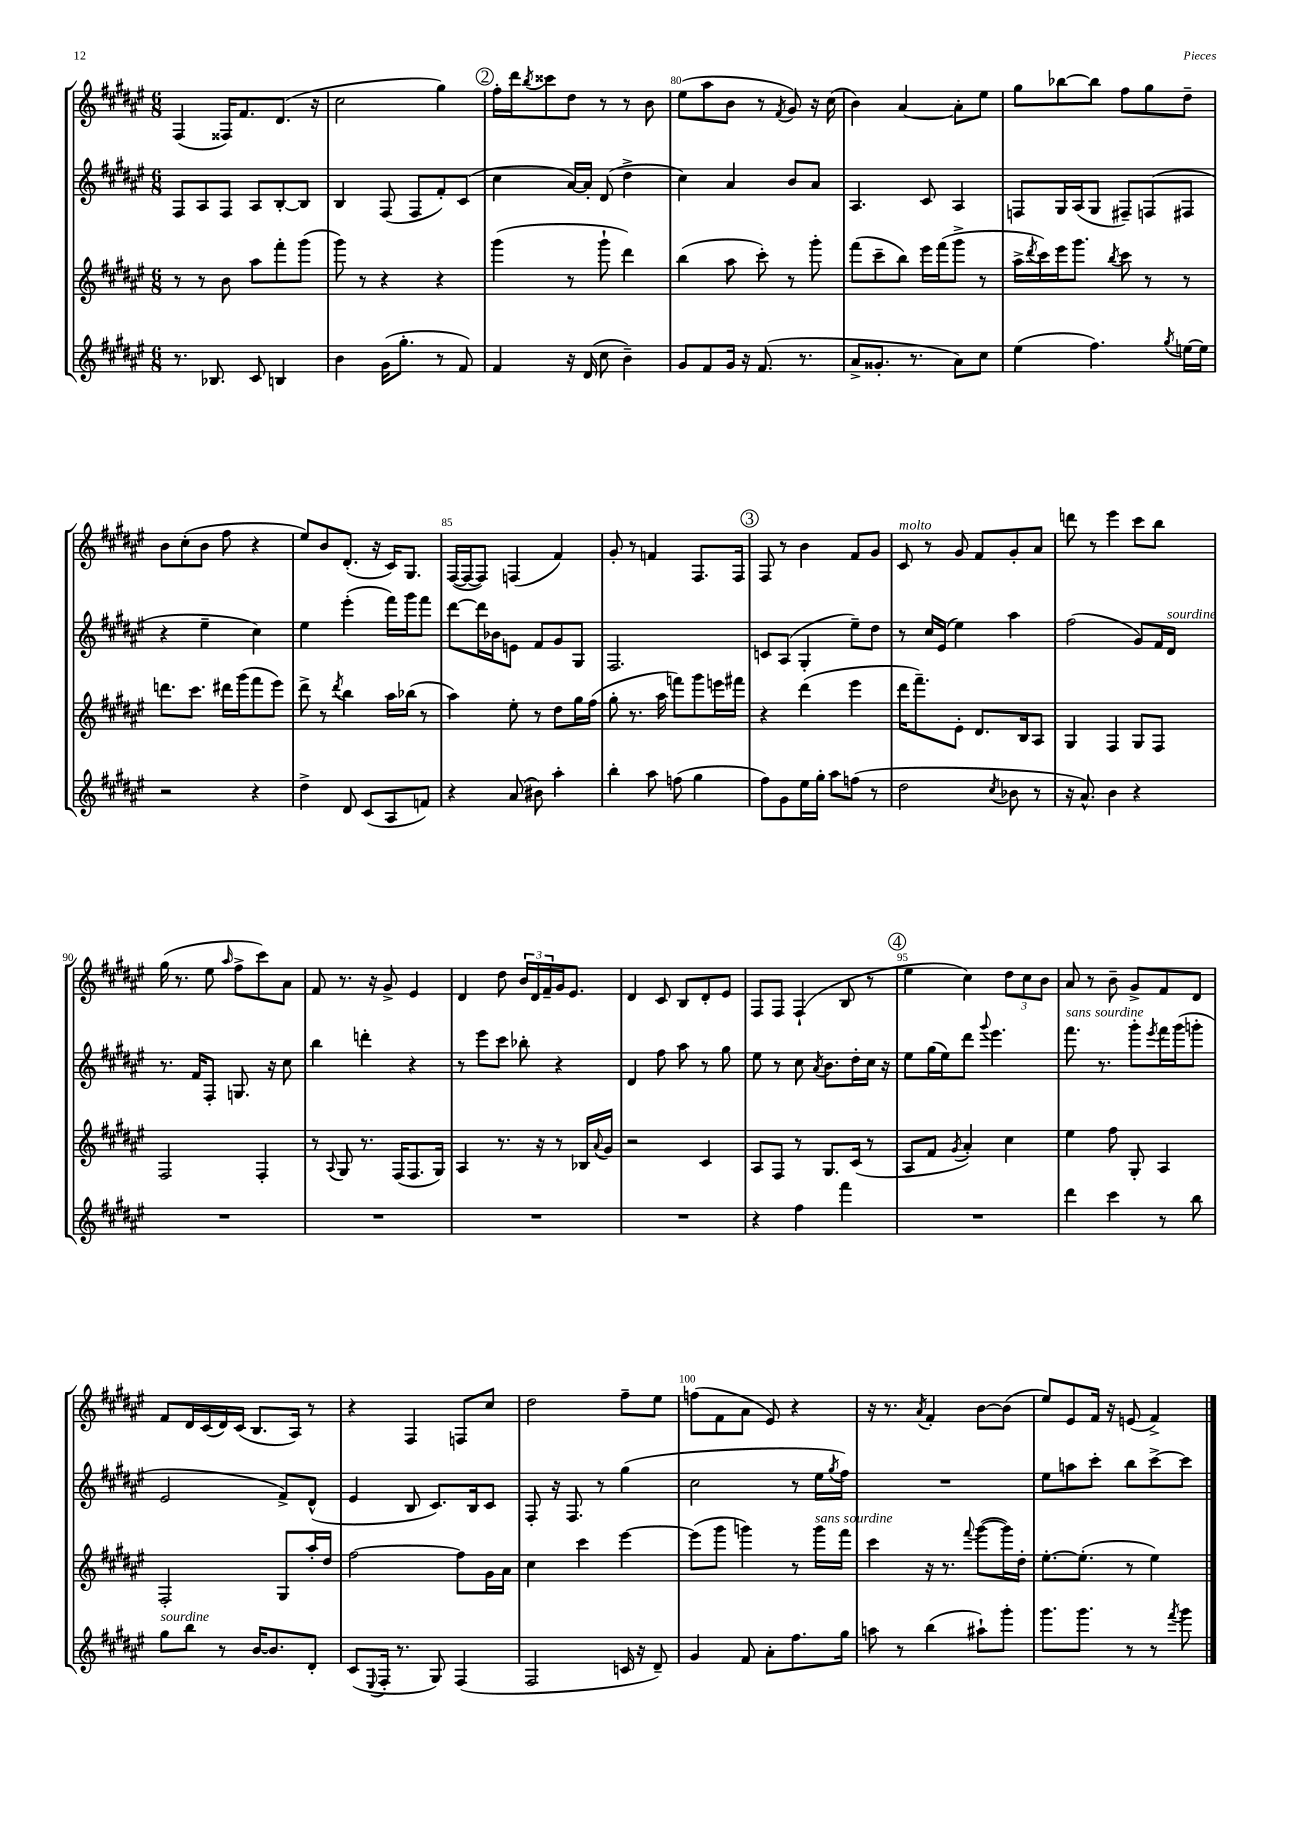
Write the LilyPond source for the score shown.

<<
\new StaffGroup <<
\new Staff = "s0" {
    \clef treble \key fis \major \numericTimeSignature \time 6/8
    fis4( fisis16) fis'8. dis'8.( r16 |
    cis''2 gis''4) |
    \mark \markup { \circle "2" } fis''16-. dis'''16 \acciaccatura { b''8 } cisis'''8 dis''8 r8 r8 b'8 |
    eis''8( ais''8 b'8 r8 \acciaccatura { fis'8 } gis'8) r16 cis''16( |
    b'4) ais'4~ ais'8-. eis''8 |
    gis''8 bes''8~ bes''8 fis''8 gis''8 dis''8-- |
    b'8 cis''8-.( b'8 fis''8 r4 |
    eis''8) b'8 dis'8.-.( r16 cis'16) gis8. |
    fis16~( fis16~ fis8) f4( fis'4) |
    gis'8-. r8 f'4 fis8. fis16 |
    \mark \markup { \circle "3" } fis8 r8 b'4 fis'8 gis'8 |
    cis'8^\markup { \italic "molto" } r8 gis'8 fis'8 gis'8-. ais'8 |
    d'''8 r8 eis'''4 cis'''8 b''8 |
    gis''16( r8. eis''8 \grace { ais''16 } fis''8-> cis'''8) ais'8 |
    fis'8 r8. r16 gis'8-> eis'4 |
    dis'4 dis''8 \tuplet 3/2 { b'16 dis'16 fis'16-- } gis'16 eis'8. |
    dis'4 cis'8 b8 dis'8-. eis'8 |
    fis8 fis8 fis4-!( b8 r8 |
    \mark \markup { \circle "4" } eis''4 cis''4) \tuplet 3/2 { dis''8 cis''8 b'8 } |
    ais'8 r8 b'8-- gis'8-> fis'8 dis'8 |
    fis'8 dis'16 cis'16( dis'16) cis'16( b8. ais16) r8 |
    r4 fis4 f8 cis''8 |
    dis''2 fis''8-- eis''8 |
    f''8( fis'8 ais'8 eis'8) r4 |
    r16 r8. \acciaccatura { ais'8 } fis'4-. b'8~ b'8( |
    eis''8) eis'8 fis'16 r16 e'8( fis'4->) \bar "|." |
}
\new Staff = "s1" {
    \clef treble \key fis \major \numericTimeSignature \time 6/8
    fis8 ais8 fis8 ais8 b8~-. b8 |
    b4 fis8( fis8 fis'8-.) cis'8( |
    \mark \markup { \circle "2" } cis''4 ais'16~) ais'16-. dis'8( dis''4-> |
    cis''4) ais'4 b'8 ais'8 |
    ais4. cis'8 ais4 |
    f8 gis16 ais16( gis8 fis8--) f8( fis8 |
    r4 eis''4-- cis''4) |
    eis''4 eis'''4-.( fis'''16) gis'''16 fis'''8 |
    dis'''8~ dis'''16 bes'16 e'8 fis'8 gis'8 gis8 |
    fis2. |
    \mark \markup { \circle "3" } c'8 ais8( gis4-. eis''8--) dis''8 |
    r8 cis''16 eis'16( eis''4) ais''4 |
    fis''2( gis'8) fis'16 dis'16^\markup { \italic "sourdine" } |
    r8. fis'16 fis8-. g8. r16 cis''8 |
    b''4 d'''4-. r4 |
    r8 eis'''8 cis'''8 bes''8-. r4 |
    dis'4 fis''8 ais''8 r8 gis''8 |
    eis''8 r8 cis''8 \acciaccatura { ais'8 } b'8. dis''16-. cis''16 r16 |
    \mark \markup { \circle "4" } eis''8 gis''16( eis''16) dis'''8 \appoggiatura { gis'''8 } eis'''4. |
    fis'''8.^\markup { \italic "sans sourdine" } r8. gis'''8-. \acciaccatura { eis'''8 } fis'''16 gis'''16( g'''8-. |
    eis'2 fis'8->) dis'8-^( |
    eis'4 b8 cis'8.) b16 cis'8 |
    fis8-. r16 fis8. r8 gis''4( |
    cis''2 r8 eis''16 \acciaccatura { gis''8 } fis''16) |
    R2. |
    eis''8 a''8 cis'''8-. b''8 cis'''8~-> cis'''8 \bar "|." |
}
\new Staff = "s2" {
    \clef treble \key fis \major \numericTimeSignature \time 6/8
    r8 r8 b'8 ais''8 fis'''8-. gis'''8( |
    gis'''8) r8 r4 r4 |
    \mark \markup { \circle "2" } gis'''4( r8 gis'''8-! dis'''4) |
    b''4( ais''8 cis'''8-.) r8 gis'''8-. |
    fis'''8( cis'''8-- b''8) eis'''16 fis'''16( gis'''8-> r8 |
    ais''16-> \acciaccatura { dis'''8 } cis'''16) eis'''16 gis'''8. \acciaccatura { b''8 } cis'''8 r8 r8 |
    d'''8. cis'''8. dis'''16 gis'''16( fis'''8 eis'''8) |
    dis'''8-> r8 \acciaccatura { dis'''8 } b''4 ais''16 bes''16( r8 |
    ais''4) eis''8-. r8 dis''8 gis''16 fis''16( |
    gis''8-. r8. ais''16 f'''8) gis'''8 e'''16 fis'''16 |
    \mark \markup { \circle "3" } r4 dis'''4( eis'''4 |
    dis'''16 fis'''8.--) eis'8-. dis'8. b16 ais8 |
    gis4 fis4 gis8 fis8 |
    fis2 fis4-. |
    r8 \appoggiatura { ais8 } gis8 r8. fis16( fis8. gis16) |
    ais4 r8. r16 r8 bes16 \appoggiatura { ais'8 } gis'16 |
    r2 cis'4 |
    ais8 fis8 r8 gis8. cis'16( r8 |
    \mark \markup { \circle "4" } ais8 fis'8 \acciaccatura { gis'8 } ais'4-.) cis''4 |
    eis''4 fis''8 gis8-. ais4 |
    fis2-. gis8 ais''16-. dis''16 |
    fis''2~ fis''8 gis'16 ais'16 |
    cis''4 cis'''4 eis'''4~ |
    eis'''8( gis'''8 g'''4) r8 g'''16^\markup { \italic "sans sourdine" } fis'''16 |
    cis'''4 r16 r8. \appoggiatura { fis'''8 } gis'''8~( gis'''16) dis''16-. |
    eis''8.~-. eis''8.-.( r8 eis''4) \bar "|." |
}
\new Staff = "s3" {
    \clef treble \key fis \major \numericTimeSignature \time 6/8
    r8. bes8. cis'8 b4 |
    b'4 gis'16( gis''8.-. r8 fis'8) |
    \mark \markup { \circle "2" } fis'4 r16 dis'16( cis''8 b'4--) |
    gis'8 fis'8 gis'16 r16 fis'8.( r8. |
    ais'8-> gisis'8.-. r8. ais'8) cis''8 |
    eis''4( fis''4.) \acciaccatura { gis''8 } e''16~ e''16 |
    r2 r4 |
    dis''4-> dis'8 cis'8( ais8 f'8) |
    r4 ais'8( bis'8) ais''4-. |
    b''4-. ais''8 f''8( gis''4 |
    \mark \markup { \circle "3" } fis''8) gis'8 eis''16 gis''16-. ais''8 f''8( r8 |
    dis''2 \acciaccatura { cis''8 } bes'8 r8 |
    r16 ais'8.-^) b'4 r4 |
    R2. |
    R2. |
    R2. |
    R2. |
    r4 fis''4 fis'''4 |
    \mark \markup { \circle "4" } R2. |
    dis'''4 cis'''4 r8 b''8 |
    gis''8^\markup { \italic "sourdine" } b''8 r8 b'16~ b'8. dis'8-. |
    cis'8( \appoggiatura { eis8 } fis16-. r8. gis8) fis4( |
    fis2 c'16 r16 dis'8--) |
    gis'4 fis'8 ais'8-. fis''8. gis''16 |
    a''8 r8 b''4( ais''8-!) gis'''8-. |
    gis'''8. gis'''8. r8 r8 \acciaccatura { fis'''8 } gis'''8 \bar "|." |
}
>>
>>
\layout { \context { \Score currentBarNumber = #77 \override BarNumber.break-visibility = ##(#f #t #t) barNumberVisibility = #(every-nth-bar-number-visible 5) } }
